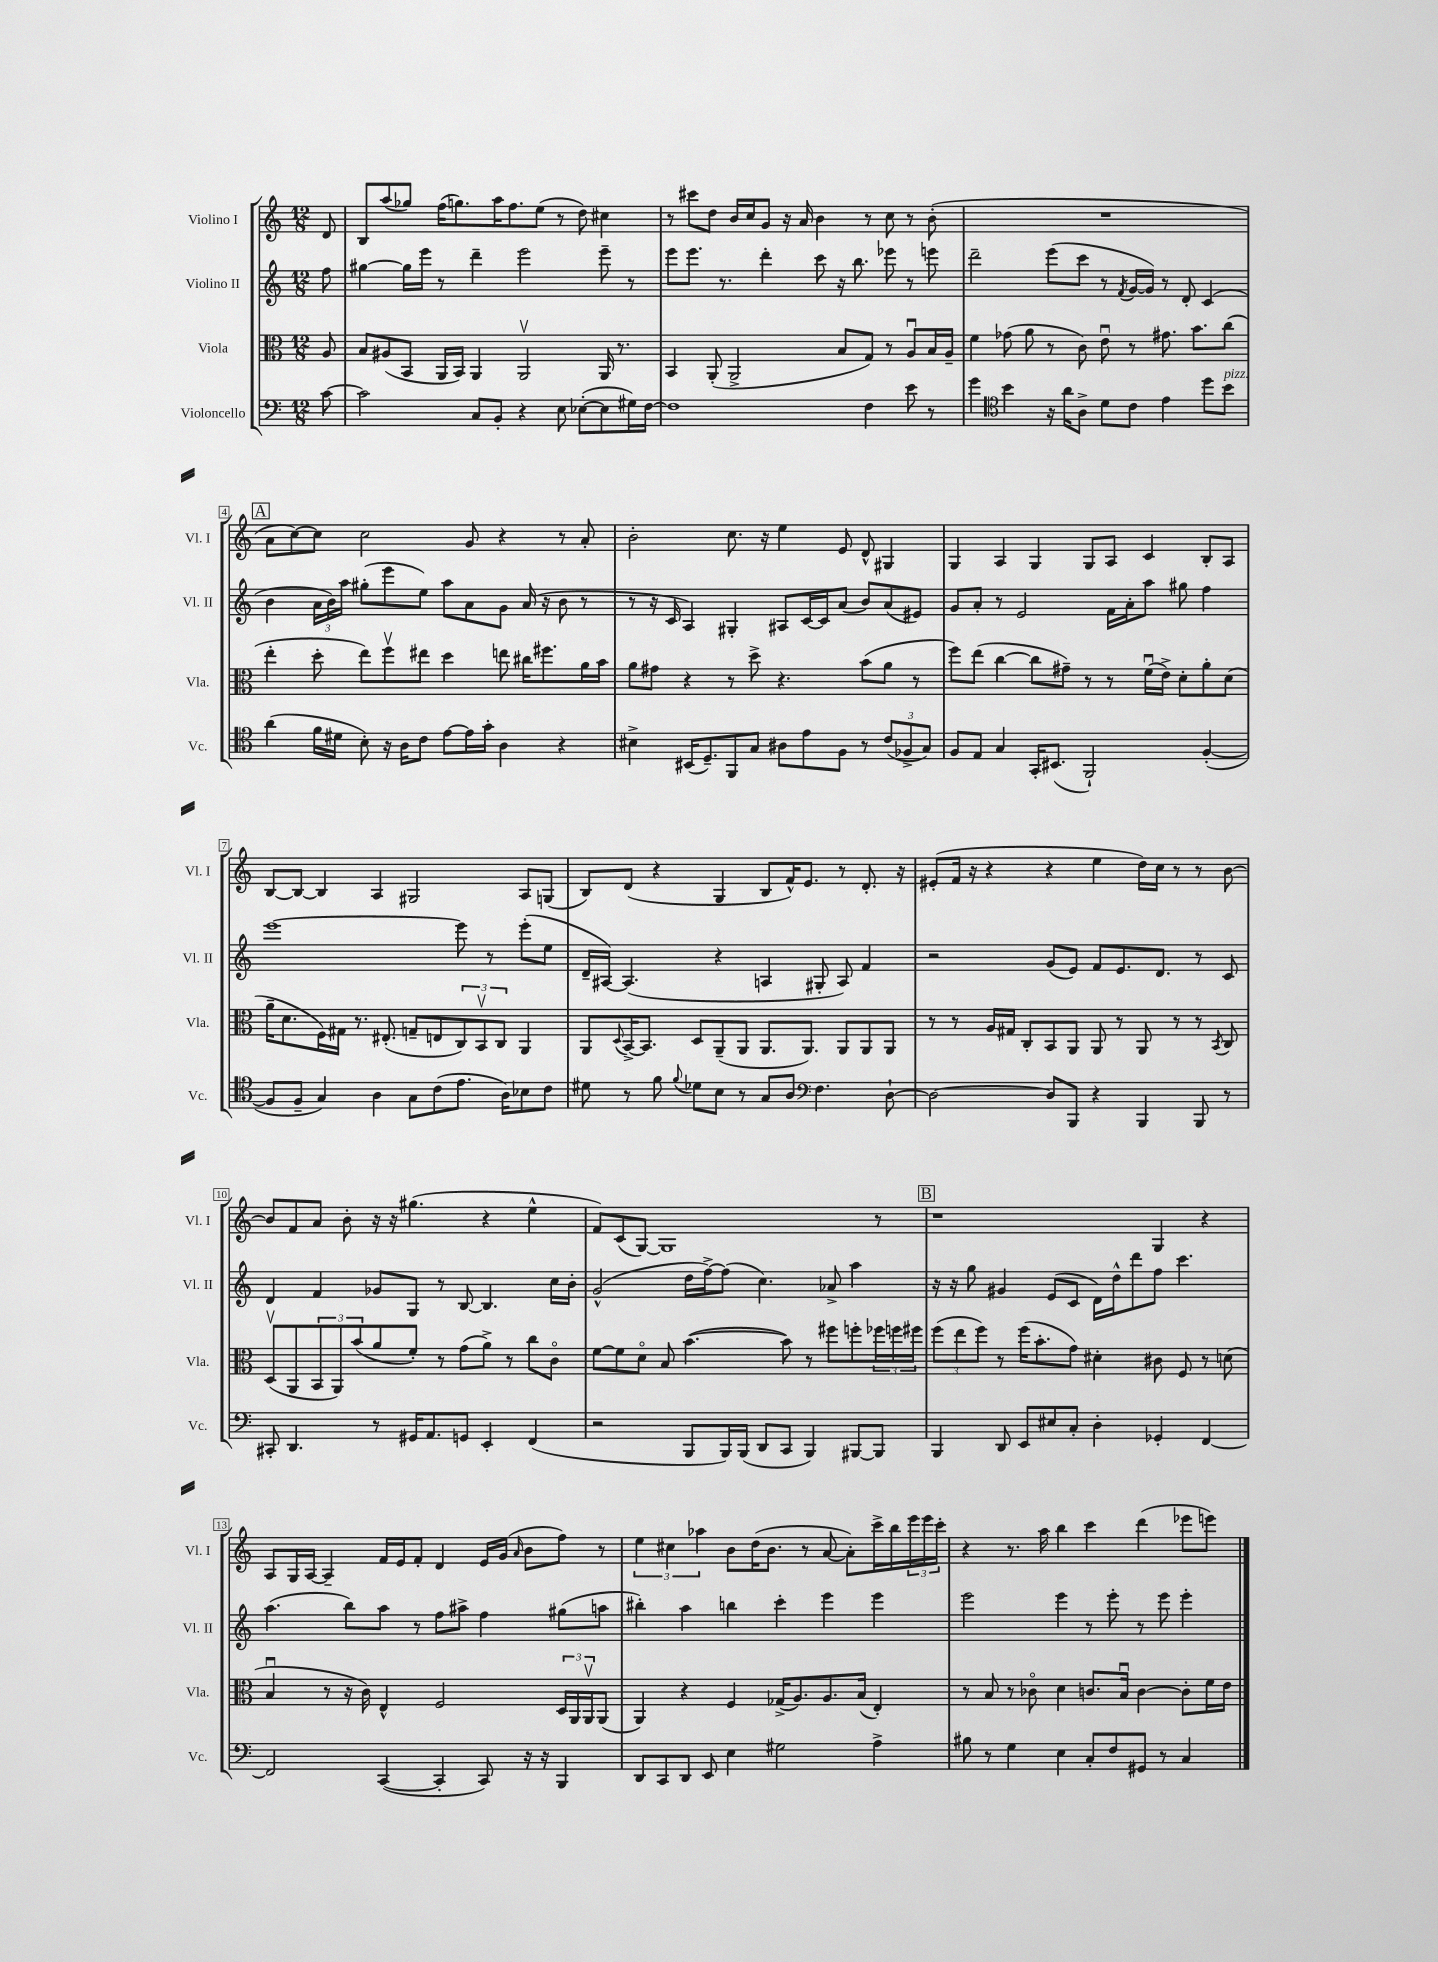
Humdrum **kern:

**kern	**kern	**kern	**kern
*part4	*part3	*part2	*part1
*staff4	*staff3	*staff2	*staff1
*I"Violoncello	*I"Viola	*I"Violino II	*I"Violino I
*I'Vc.	*I'Vla.	*I'Vl. II	*I'Vl. I
*clefF4	*clefC3	*clefG2	*clefG2
*k[]	*k[]	*k[]	*k[]
*M12/8	*M12/8	*M12/8	*M12/8
=	=	=	=
[8c\	8A/	8ff\	8d/
=1	=1	=1	=1
2c\]	8B/L	[4gg#X\	8B/L
.	(8A#X/	.	(8aa/
.	8BB/J	16gg#\LL]	8gg-X/J)
.	.	16eee\JJ	.
.	16AA/LL	8r	(16ff\KL
.	16BB/JJ)	.	8.ggn\)
8C/L	4AA/	4ddd~\	.
8BB'/J	.	.	16aa\K
.	.	.	8.ff\
4r	2AAv/	2eee\	.
.	.	.	(8ee\J
8E\	.	.	8r
([8E-X'\L	.	.	8dd\)
8E-\]	16AA/	8eee~\	4cc#X\
.	8.r	.	.
16G#X\L)	.	8r	.
[16F\JJ	.	.	.
=2	=2	=2	=2
1F]	4BB/	8eee\L	8r
.	.	8.eee\J	8ccc#X\L
.	(8AA'/	.	8dd\J
.	.	8.r	.
.	2AA^/	.	16b/LL
.	.	.	16cc/J
.	.	4ddd'\	8g/J
.	.	.	16r
.	.	.	16a/
.	.	8ccc\	4b\
.	8B/L	16r	.
.	.	8.bb\	.
4F\	8G/J)	.	8r
.	8r	8eee-X\	8cc\
8e\	8Au/L	8r	8r
8r	16B/L	8eeen\	(8b'\
.	16A~/JJ	.	.
=3	=3	=3	=3
4g\	4f\	2ddd~\	1.r
*clefC4	*	*	*
4b\	(8g-X\	.	.
.	8a\	.	.
16r	8r	(8eee\L	.
16a\KL	.	.	.
8A^\J	8c\)	8ccc\J	.
8d\L	8eu\	8r	.
.	.	8qf/	.
8c\J	8r	[16g/LL	.
.	.	16g/JJ])	.
4e\	8.g#X\	8r	.
.	.	8d'/	.
.	8.b\L	.	.
8dd\L	.	(4c/	.
!LO:TX:a:i:t=pizz.	!	!	!
8b\J	(8cc\J	.	.
!!LO:LB:g=z
!!LO:REH:place=s1:t=A
=4	=4	=4	=4
(4a\	4ee'\	4b\	8a\L
.	.	.	[8cc\)
16f\LL	8dd'\	24a\LL	8cc\J]
.	.	24b\)	.
16d#X\JJ	.	.	.
.	.	24aa\JJ	.
8B'\)	8ee\L)	(8gg#X'\L	2cc\
16r	8ffv\	8eee\	.
16A\KL	.	.	.
8c\J	8ee#X\J	8ee\J)	.
[8e\L	4dd\	8aa\L	.
16e\L]	.	8a\	8g/
16g'\JJ	.	.	.
4A\	8een\	8g\J	4r
.	16cc#X\KL	(16a/	.
.	8.ff#X\	16r	.
4r	.	8b\	8r
.	16a\L	8r	8a'/
.	16b\JJ	.	.
=5	=5	=5	=5
4B#X^\	8a\L	8r	2b'\
.	8g#X\J	16r	.
.	.	16c/	.
(16BB#X/KL	4r	4A/)	.
8.D~/)	.	.	.
8FF/	8r	4G#X'/	8.cc\
8G/J	8dd^\	.	.
.	.	.	16r
8A#X\L	4.r	8A#X/L	4ee\
8e\	.	[16c/L	.
.	.	16c/J]	.
8F\J	.	(8a/J	8e/
8r	(8b\L	8b/L)	8d^^/
(12c/L	8a\J	(8a/	4G#X/
12F-X^/	.	.	.
.	8r	8e#X/J)	.
12G/J)	.	.	.
=6	=6	=6	=6
8F/L	8ff\L)	8g/L	4G/
8E/J	(8ee\J	8a'/J	.
4G/	[4cc\	8r	4A/
.	.	2e/	.
16GG'/KL	8cc\L]	.	4G/
(8.BB#X/J	.	.	.
.	8g#X~\J)	.	.
2FF`/)	8r	.	8G/L
.	8r	16f\LL	8A/J
.	.	16a'\J	.
.	(16fu\LL	8aa\J	4c/
.	16e^\JJ)	.	.
.	8d'\L	8gg#X\	.
([4F'/	8a'\	4ff\	8B'/L
.	(8d\J	.	8A/J
!!LO:LB:g=z
=7	=7	=7	=7
8F/L]	16a~\KL	[1eee	[8B/L
.	8.d\	.	.
8F~/J	.	.	8B/J_
4G/)	16F\L)	.	4B/]
.	16G#X\JJ	.	.
.	8.r	.	.
4A\	.	.	4A/
.	(8.E#X'/	.	.
8G\L	8Gn~/L	.	2G#X/
(8c\	8En/	.	.
8.e\J	12C/)	8eee\]	.
.	12BBv/	.	.
.	.	8r	.
.	12C/J	.	.
16A\KL)	.	.	.
8B-X\	4AA/	(8eee'\L	8A/L
8c\J	.	8ee\J	(8Gn/J
=8	=8	=8	=8
8d#X\	8AA/L	16d~/LL	8B/L)
.	.	[16A#X/JJ)	.
.	8qqD/	.	.
8r	[16BB^/K	(4.A#/]	(8d/J
.	8.BB/J]	.	.
8f\	.	.	4r
8qqf/	.	.	.
8d-X\L	8D/L	.	.
8B\J	(8AA~/	4r	4G/
8r	8AA/J	.	.
8G/L	8.AA/L	4An/	8B/L
8A/J	.	.	16f^^/K)
.	8.AA/J)	.	8.e/J
*clefF4	*	*	*
4.F\	.	8G#X'/	.
.	8AA/L	8A/)	8r
.	8AA/	4f/	8.d'/
[8D`\	8AA/J	.	.
.	.	.	16r
=9	=9	=9	=9
2D\_	8r	2r	(8e#X'/L
.	8r	.	16f/Jk
.	.	.	16r
.	16A/LL	.	4r
.	16G#X/JJ	.	.
.	8C'/L	.	.
8D/L]	8BB/	(8g/L	4r
8BBB/J	8AA/J	8e/J)	.
4r	8AA/	8f/L	4ee\
.	8r	8.e/	.
4BBB/	8AA/	.	16dd\LL)
.	.	8.d/J	16cc\JJ
.	8r	.	8r
8BBB/	8r	8r	8r
.	8qBB/	.	.
8r	8C/	8c/	[8b\
!!LO:LB:g=z
=10	=10	=10	=10
8CC#X'/	(8Dv/L	4d/	8b/L]
4.DD/	8AA/	.	8f/
.	12BB/	4f/	8a/J
.	12AA/)	.	.
.	.	.	8b'\
.	(12b/	.	.
8r	8a/	8g-X/L	16r
.	.	.	16r
16GG#X/KL	8f'/J)	8G/J	(4.gg#X\
8.AA/	.	.	.
.	8r	8r	.
8GGn/J	(8g\L	[8B/	.
4EE'/	8a^\J)	4.B/]	4r
.	8r	.	.
(4FF/	8cc\L	.	4ee^^\
.	8c\J	16cc\LL	.
.	.	16b'\JJ	.
=11	=11	=11	=11
2r	[8f\L	(2g^^/	8f/L)
.	8f\]	.	(8c/
.	8d\J	.	[8G/J)
.	8B/	.	1G]
8BBB/L	([4.b\	16dd\LL	.
.	.	[16ff^\J)	.
16BBB/L)	.	(8ff\J]	.
(16BBB/JJ	.	.	.
8DD/L	.	4.cc\)	.
8CC/J	8b\])	.	.
4BBB/)	8r	.	.
.	8ff#X\L	8a-X^/	.
[8BBB#X/L	8ffn'\	4aa\	.
8BBB#/J]	24ff-X\L	.	8r
.	24ffn\	.	.
.	24ff#X\JJ	.	.
!!LO:REH:place=s1:t=B
=12	=12	=12	=12
4BBB/	(12ff\L	16r	1r
.	.	16r	.
.	12ee\	.	.
.	.	8gg\	.
.	12ff\J)	.	.
8DD/	8r	4g#X/	.
8EE/L	(16ff\KL	.	.
.	8.b'\	.	.
8E#X/	.	(8e/L	.
8C'/J	8g\J)	8c/J	.
4D'\	4d#X'\	16d\LL)	.
.	.	16dd^^\J	.
.	.	8ddd\	.
4GG-X'/	8c#X\	8ff\J	4G/
.	8F/	4.ccc\	.
[4FF/	8r	.	4r
.	(8dn\	.	.
!!LO:LB:g=z
=13	=13	=13	=13
2FF/]	4Bu/	(4.aa\	8A/L
.	.	.	16G/L
.	.	.	[16A/JJ
.	8r	.	4A~/]
.	16r	8bb\L)	.
.	16c\)	.	.
([4CC/	4E^^/	8aa\J	16f/LL
.	.	.	16e/J
.	.	8r	8f'/J
4CC'/]	2F/	8ff\L	4d/
.	.	8aa#X^\J	.
8CC/)	.	4ff\	16e/LL
.	.	.	(16g/JJ
.	.	.	16qqa/
16r	.	.	8b\L
16r	.	.	.
4BBB/	24D/LL	(8gg#X\L	8ff\J)
.	24AA/	.	.
.	24AAv/J	.	.
.	(8AA/J	8aan\J	8r
=14	=14	=14	=14
8DD/L	4AA/)	4bb#X'\)	6ee\
8CC/	.	.	.
.	.	.	6cc#X\
8DD/J	4r	4aa\	.
.	.	.	6aa-X\
8EE/	.	.	.
4E\	4F/	4bbn\	8b\L
.	.	.	(16dd\K
.	.	.	8.b\J
2G#X\	(16G-X^/KL	4ccc'\	.
.	8.A/)	.	.
.	.	.	8r
.	8.A/	4eee\	[8a/
.	.	.	8a'\L])
.	(16B/Jk	.	.
4A^\	4E'/)	4eee\	16ccc^\L
.	.	.	16bb\
.	.	.	24eee\
.	.	.	24eee\
.	.	.	24ccc'\JJ
=15	=15	=15	=15
8B#X\	8r	2eee\	4r
8r	8B/	.	.
4G\	8r	.	8.r
.	8c-X\	.	.
.	.	.	16aa\
4E\	4d\	4eee\	4bb\
8C'/L	8.cn/L	8r	4ccc\
8F/	.	8eee'\	.
.	16Bu/Jk	.	.
8GG#X/J	[4c\	8r	(4ddd\
8r	.	8eee\	.
4C/	8c'\L]	4eee'\	8eee-X\L
.	16f\L	.	8eeen\J)
.	16e\JJ	.	.
==	==	==	==
*-	*-	*-	*-
